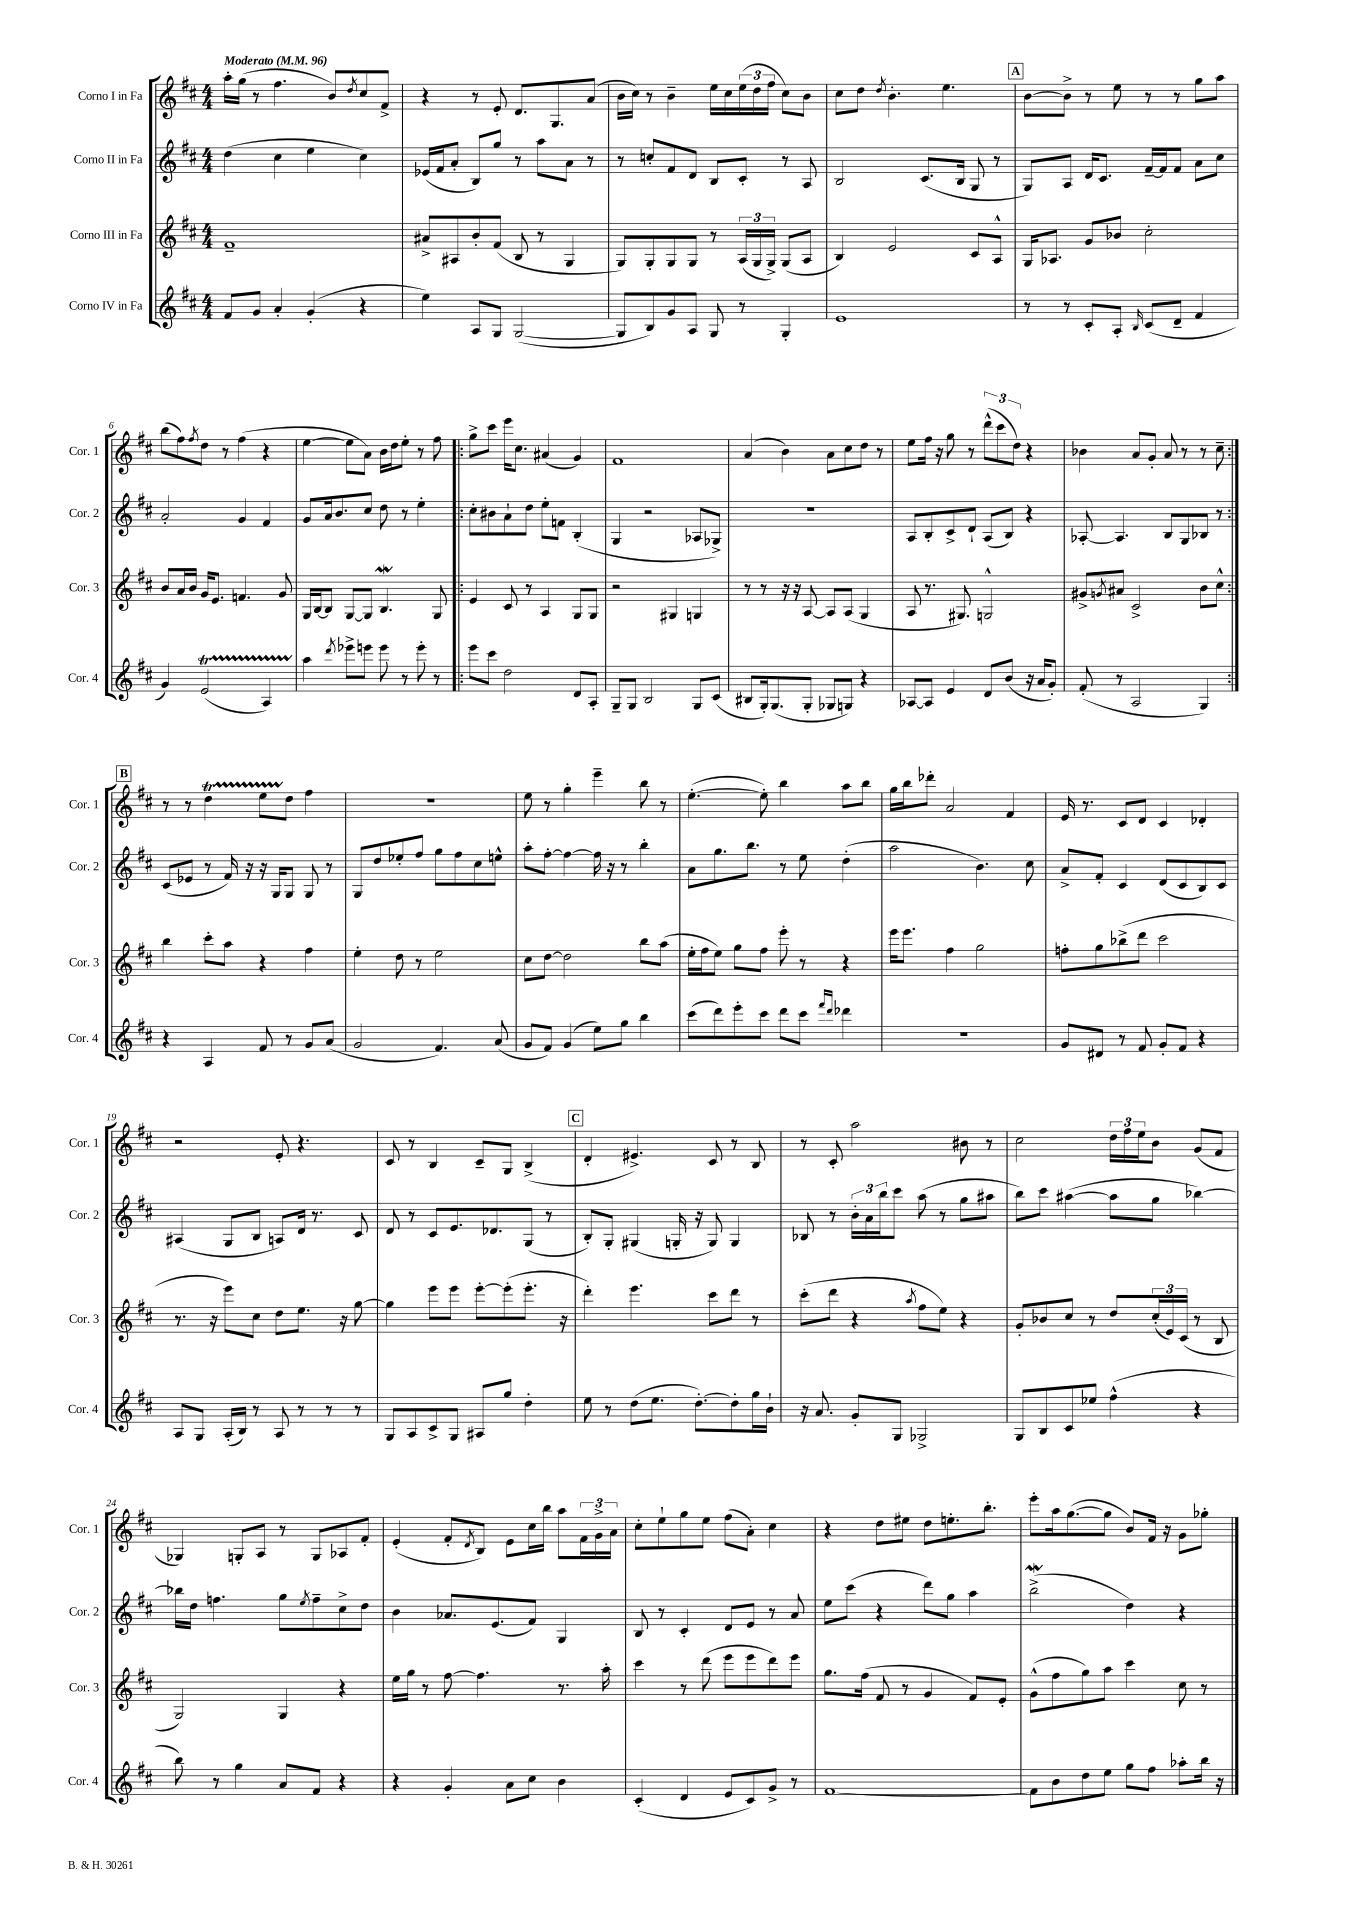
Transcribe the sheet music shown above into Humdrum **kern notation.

**kern	**kern	**kern	**kern
*part4	*part3	*part2	*part1
*staff4	*staff3	*staff2	*staff1
*I"Corno IV in Fa	*I"Corno III in Fa	*I"Corno II in Fa	*I"Corno I in Fa
*I'Cor. 4	*I'Cor. 3	*I'Cor. 2	*I'Cor. 1
*clefG2	*clefG2	*clefG2	*clefG2
*k[f#c#]	*k[f#c#]	*k[f#c#]	*k[f#c#]
*M4/4	*M4/4	*M4/4	*M4/4
*MM96	*MM96	*MM96	*MM96
=1	=1	=1	=1
!	!	!	!LO:TX:a:B:t=Moderato
8f#/L	1f#~	(4dd\	16aa'\LL
.	.	.	(16gg\JJ
8g/J	.	.	8r
4a'/	.	4cc#\	4.ff#\
(4g'/	.	4ee\	.
.	.	.	8b/L)
.	.	.	8qdd/
4r	.	4cc#\)	8cc#/
.	.	.	8f#^/J
=2	=2	=2	=2
4ee\)	8a#X^/L	(16e-X/LL	4r
.	.	16f#/J	.
.	8A#X/	8a'/J	.
8A/L	8b'/	8B/L)	8r
8G/J	(8f#/J	8gg/J	8e'/
([2G/	8B/	8r	8.d/L
.	8r	8aa\L	.
.	.	.	8.G/
.	4G/	8a\J	.
.	.	8r	(8a/J
=3	=3	=3	=3
8G/L]	8G/L)	8r	16b\LL
.	.	.	16cc#\JJ)
8B/)	8G'/	8ccn'/L	8r
8g/	8G/	8f#/	4b~\
8A/J	8G/J	8d/J	.
8G/	8r	8B/L	16ee\LL
.	.	.	16cc#\
8r	(24A/LL	8c#'/J	(24ee\
.	24G/	.	24dd\
.	24G^/JJ)	.	24ff#\JJ
4G'/	(8G/L	8r	8cc#\L)
.	8A/J	8A/	8b\J
=4	=4	=4	=4
1e	4B/)	2B/	8cc#\L
.	.	.	8dd\J
.	.	.	8qdd/
.	2e/	.	4.b'\
.	.	(8.c#/L	.
.	.	.	4.ee\
.	.	16B/Jk	.
.	8c#/L	8G/	.
.	8A^^/J	8r	.
!!LO:REH:place=s1:t=A
=5	=5	=5	=5
8r	16G/KL	8G/L)	[8b\L
.	8.A-X/J	.	.
8r	.	8A/J	8b^\J]
8c#'/L	8g/L	16d/KL	8r
.	.	8.c#/J	.
8A'/J	8b-X/J	.	8ee\
16qqB/	.	.	.
(8c#/L	2cc#'\	[16f#~/LL	8r
.	.	16f#/J]	.
8d~/J	.	8f#/J	8r
4f#/	.	8a\L	8gg\L
.	.	8cc#\J	8aa\J
!!LO:LB:g=z
=6	=6	=6	=6
4g/)	8b/L	2a'/	(8bb\L
.	16a/L	.	8ff#\)
.	16b/JJ	.	.
.	.	.	8qff#/
(2eT/	16g/KL	.	8dd\J
.	8.e/J	.	.
.	.	.	8r
.	4.fn/	4g/	(4ff#\
4ATTT/)	.	4f#/	4r
.	8g/	.	.
=7	=7	=7	=7
4aa\	16G/LL	8g/L	[4ee\
.	[16B/J	.	.
.	8B/J]	16a/k	.
.	.	8.b/	.
8qddd/	.	.	.
8eee-X^\L	[8G/L	.	8ee\L]
8eeen\J	8G/J]	8cc#/J	8a\J)
8eee\	4.BW/	8dd\	16b\LL
.	.	.	16dd\J
8r	.	8r	8ee'\J
8eee'\	.	4ee'\	8r
8r	8G/	.	8ff#\
=8!|:	=8!|:	=8!|:	=8!|:
8eee\L	4e/	8cc#'\L	8gg^\L
8ccc#\J	.	8b#X\	8ccc#\J
2dd\	8c#/	8a`\	16eee\KL
.	.	.	8.cc#\J
.	8r	8dd\J	.
.	4A/	8ee'\L	(4a#X/
.	.	8fn\J	.
8d/L	8G/L	(4B'/	4g/)
8A'/J	8G/J	.	.
=9	=9	=9	=9
8G~/L	2r	4G/	1f#
8G/J	.	.	.
2B/	.	2r	.
.	4G#X/	.	.
8G/L	4Gn/	8A-X/L	.
(8c#/J	.	8G-X^/J)	.
=10	=10	=10	=10
8B#X/L	8r	1r	(4a/
16G'/k)	8r	.	.
(8.G/	.	.	.
.	16r	.	4b\)
.	16r	.	.
8G'/J	[8A/	.	.
8G-X/L	8A/L]	.	8a\L
8Gn/J)	(8A/J	.	8cc#\
4r	4G/	.	8dd\J
.	.	.	8r
=11	=11	=11	=11
[8A-X/L	8A/	8A/L	8ee\L
8A-/J]	8.r	8B'/	16ff#\Jk
.	.	.	16r
4e/	.	8c#^/	8gg\
.	8.G#X/)	.	.
.	.	8d`/J	8r
8d/L	2Gn^^/	(8A/L	(12ddd^^\L
.	.	.	12ccc#\
(8b/J	.	8B/J)	.
.	.	.	12dd\J)
16r	.	4r	4r
16a/KL	.	.	.
8g'/J)	.	.	.
=12	=12	=12	=12
(8f#'/	8g#X^/L	[8A-X'/	4b-X\
.	8qgn/	.	.
8r	8a#X/J	4.A-/]	.
2A/	2c#^/	.	8a/L
.	.	.	8g'/J
.	.	8B/L	8a/
.	.	8G/	8r
4G/)	8b\L	8B-X/J	8r
.	8cc#^^\J	8r	8cc#~\
!!LO:LB:g=z
!!LO:REH:place=s1:t=B
=13:|!	=13:|!	=13:|!	=13:|!
4r	4bb\	(8c#/L	8r
.	.	8e-X/J	8r
4A/	8ccc#'\L	8r	4ddT\
.	8aa\J	16f#/)	.
.	.	16r	.
8f#/	4r	16r	8eeTTT\L
.	.	16G/KL	.
8r	.	8G/J	8dd\J
8g/L	4ff#\	8G/	4ff#\
(8a/J	.	8r	.
=14	=14	=14	=14
2g/	4ee'\	8G/L	1r
.	.	8dd/	.
.	8dd\	8ee-X'/	.
.	8r	8ff#/J	.
4.f#/)	2ee\	8gg\L	.
.	.	8ff#\	.
.	.	8cc#\	.
(8a/	.	8een^^\J	.
=15	=15	=15	=15
8g/L	8cc#\L	8aa'\L	8ee\
8f#/J)	[8dd\J	[8ff#'\J	8r
(4g/	2dd\]	4ff#\_	4gg'\
8ee\L)	.	16ff#\]	4eee~\
.	.	16r	.
8gg\J	.	8r	.
4bb\	8bb\L	4bb'\	8bb\
.	(8aa\J	.	8r
=16	=16	=16	=16
(8ccc#\L	16ee'\LL	8a\L	([4.ee'\
.	16ff#\J	.	.
8ddd\)	8ee\J)	8.gg\	.
8eee'\	8gg\L	.	.
.	.	8.bb\J	.
8ccc#\J	8ff#\J	.	8ee'\])
8ddd\L	8eee'\	8r	4bb\
8ccc#\J	8r	8ee\	.
16qqfff#/LL	.	.	.
16qqddd/JJ	.	.	.
4ddd-X\	4r	(4dd'\	8aa\L
.	.	.	8bb\J
=17	=17	=17	=17
1r	16eee\KL	2aa\	16gg\LL
.	8.eee\J	.	16bb\J
.	.	.	8ddd-X'\J
.	4ff#\	.	2a/
.	2gg\	4.b\)	.
.	.	.	4f#/
.	.	8cc#\	.
=18	=18	=18	=18
8g/L	8ffn'\L	8a^/L	16e/
.	.	.	8.r
8d#X/J	8gg\	8f#'/J	.
8r	(8bb-X^\	4c#/	8c#/L
8f#/	8ddd\J	.	8d/J
8g'/L	2ccc#\	(8d/L	4c#/
8f#/J	.	8c#/	.
4r	.	8B/)	4d-X'/
.	.	8c#/J	.
!!LO:LB:g=z
=19	=19	=19	=19
8A/L	8.r	(4A#X/	2r
8G/J	.	.	.
.	16r	.	.
(16A'/LL	8eee\L)	8G/L	.
16B/JJ)	.	.	.
8r	8cc#\J	8B/J	.
8A/	8dd\L	8An/L)	8e'/
8r	8.ee\J	16d/Jk	4.r
.	.	8.r	.
8r	.	.	.
.	16r	.	.
8r	[8gg\	8c#/	.
=20	=20	=20	=20
8G/L	4gg\]	8d/	8c#/
8A/	.	8r	8r
8c#^/	8eee\L	8c#/L	4B/
8G/J	8eee\J	8.e/	.
8A#X/L	[8eee'\L	.	8c#~/L
.	.	8.d-X/	.
8gg/J	(8eee'\]	.	8G/J
4dd'\	8.eee'\J	(8G/J	(4B^/
.	.	8r	.
.	16r	.	.
!!LO:REH:place=s1:t=C
=21	=21	=21	=21
8ee\	4ddd'\)	8B'/L)	4d'/
8r	.	8G'/J	.
(8dd\L	4.eee\	(4G#X/	4.e#X^/)
8.ee\J	.	.	.
.	.	16Gn'/	.
[8.dd'\L)	.	16r	.
.	8ccc#\L	8G/)	8c#/
8dd'\]	8ddd\J	4G/	8r
16gg\L	8r	.	8B/
16b`\JJ	.	.	.
=22	=22	=22	=22
16r	(8ccc#'\L	8B-X/	8r
8.a/	.	.	.
.	8ddd\J	8r	8c#'/
8g'/L	4r	24b'\LL	2aa\
.	.	24a\	.
.	.	24bb\J	.
8G/J	.	8ccc#\J	.
.	8qaa/	.	.
2G-X^/	8ff#\L	(8aa\	.
.	8ee\J)	8r	.
.	4r	8gg\L	8b#X\
.	.	8aa#X\J	8r
=23	=23	=23	=23
8G/L	8g'/L	8bb\L)	2cc#\
8B/	8b-X/	8ccc#\J	.
8c#/	8cc#/J	([4aa#X\	.
8ee-X/J	8r	.	.
(4ff#^^\	8dd/L	8aa#\L]	24dd\LL
.	.	.	24ff#\
.	.	.	24ee\J
.	(24cc#'/L	8gg\J	8b\J
.	24e/)	.	.
.	(24c#/JJ	.	.
4r	8r	[4bb-X\)	(8g/L
.	8B/	.	8f#/J
!!LO:LB:g=z
=24	=24	=24	=24
8bb\)	2G/)	16bb-X\LL]	4G-X/)
.	.	16dd\JJ	.
8r	.	4.ffn\	.
4gg\	.	.	8Gn'/L
.	.	.	8A/J
8a/L	4G/	8gg\L	8r
.	.	8qee/	.
8f#/J	.	8ff~\	8G/L
4r	4r	8cc#^\	8A-X/
.	.	8dd\J	8f#'/J
=25	=25	=25	=25
4r	16ee\LL	4b\	(4e'/
.	16gg\JJ	.	.
.	8r	.	.
4g'/	[8ff#\	8.a-X/L	8f#'/L
.	.	.	8qd/
.	4.ff#\]	.	8B/J)
.	.	(8.e/	.
8a\L	.	.	8e\L
8cc#\J	.	8f#/J)	16cc#\L
.	.	.	16bb\JJ
4b\	8.r	4G/	8aa\L
.	.	.	24f#\L
.	.	.	24g^\
.	16aa'\	.	.
.	.	.	24a\JJ
=26	=26	=26	=26
(4c#'/	4ccc#\	8B/	8cc#'\L
.	.	8r	8ee`\
4d/	8r	4c#'/	8gg\
.	(8ddd\	.	8ee\J
8e/L	8eee\L	8d/L	(8ff#\L
8c#/)	8eee\	8e/J	8a'\J)
8g^/J	8ddd\)	8r	4cc#\
8r	8eee\J	8a/	.
=27	=27	=27	=27
[1f#	8.gg\L	8ee\L	4r
.	.	(8ccc#\J	.
.	(16ff#\Jk	.	.
.	8f#/	4r	8dd\L
.	8r	.	8ee#X\J
.	4g/	8ddd\L)	8dd\L
.	.	8gg\J	8.een'\
.	8f#/L)	4aa\	.
.	.	.	8.bb'\J
.	8e'/J	.	.
=28	=28	=28	=28
8f#\L]	(8g^^\L	(2bbW^\	8eee'\L
8b\	8ff#\	.	16aa\k
.	.	.	([8.gg\
8dd\	8gg\)	.	.
8ee\J	8aa\J	.	8gg\J]
8gg\L	4ccc#\	4dd\)	8b/L)
8ff#\J	.	.	16f#/Jk
.	.	.	16r
8aa-X'\L	8cc#\	4r	8g\L
16bb\Jk	8r	.	8gg-X'\J
16r	.	.	.
==	==	==	==
*-	*-	*-	*-
